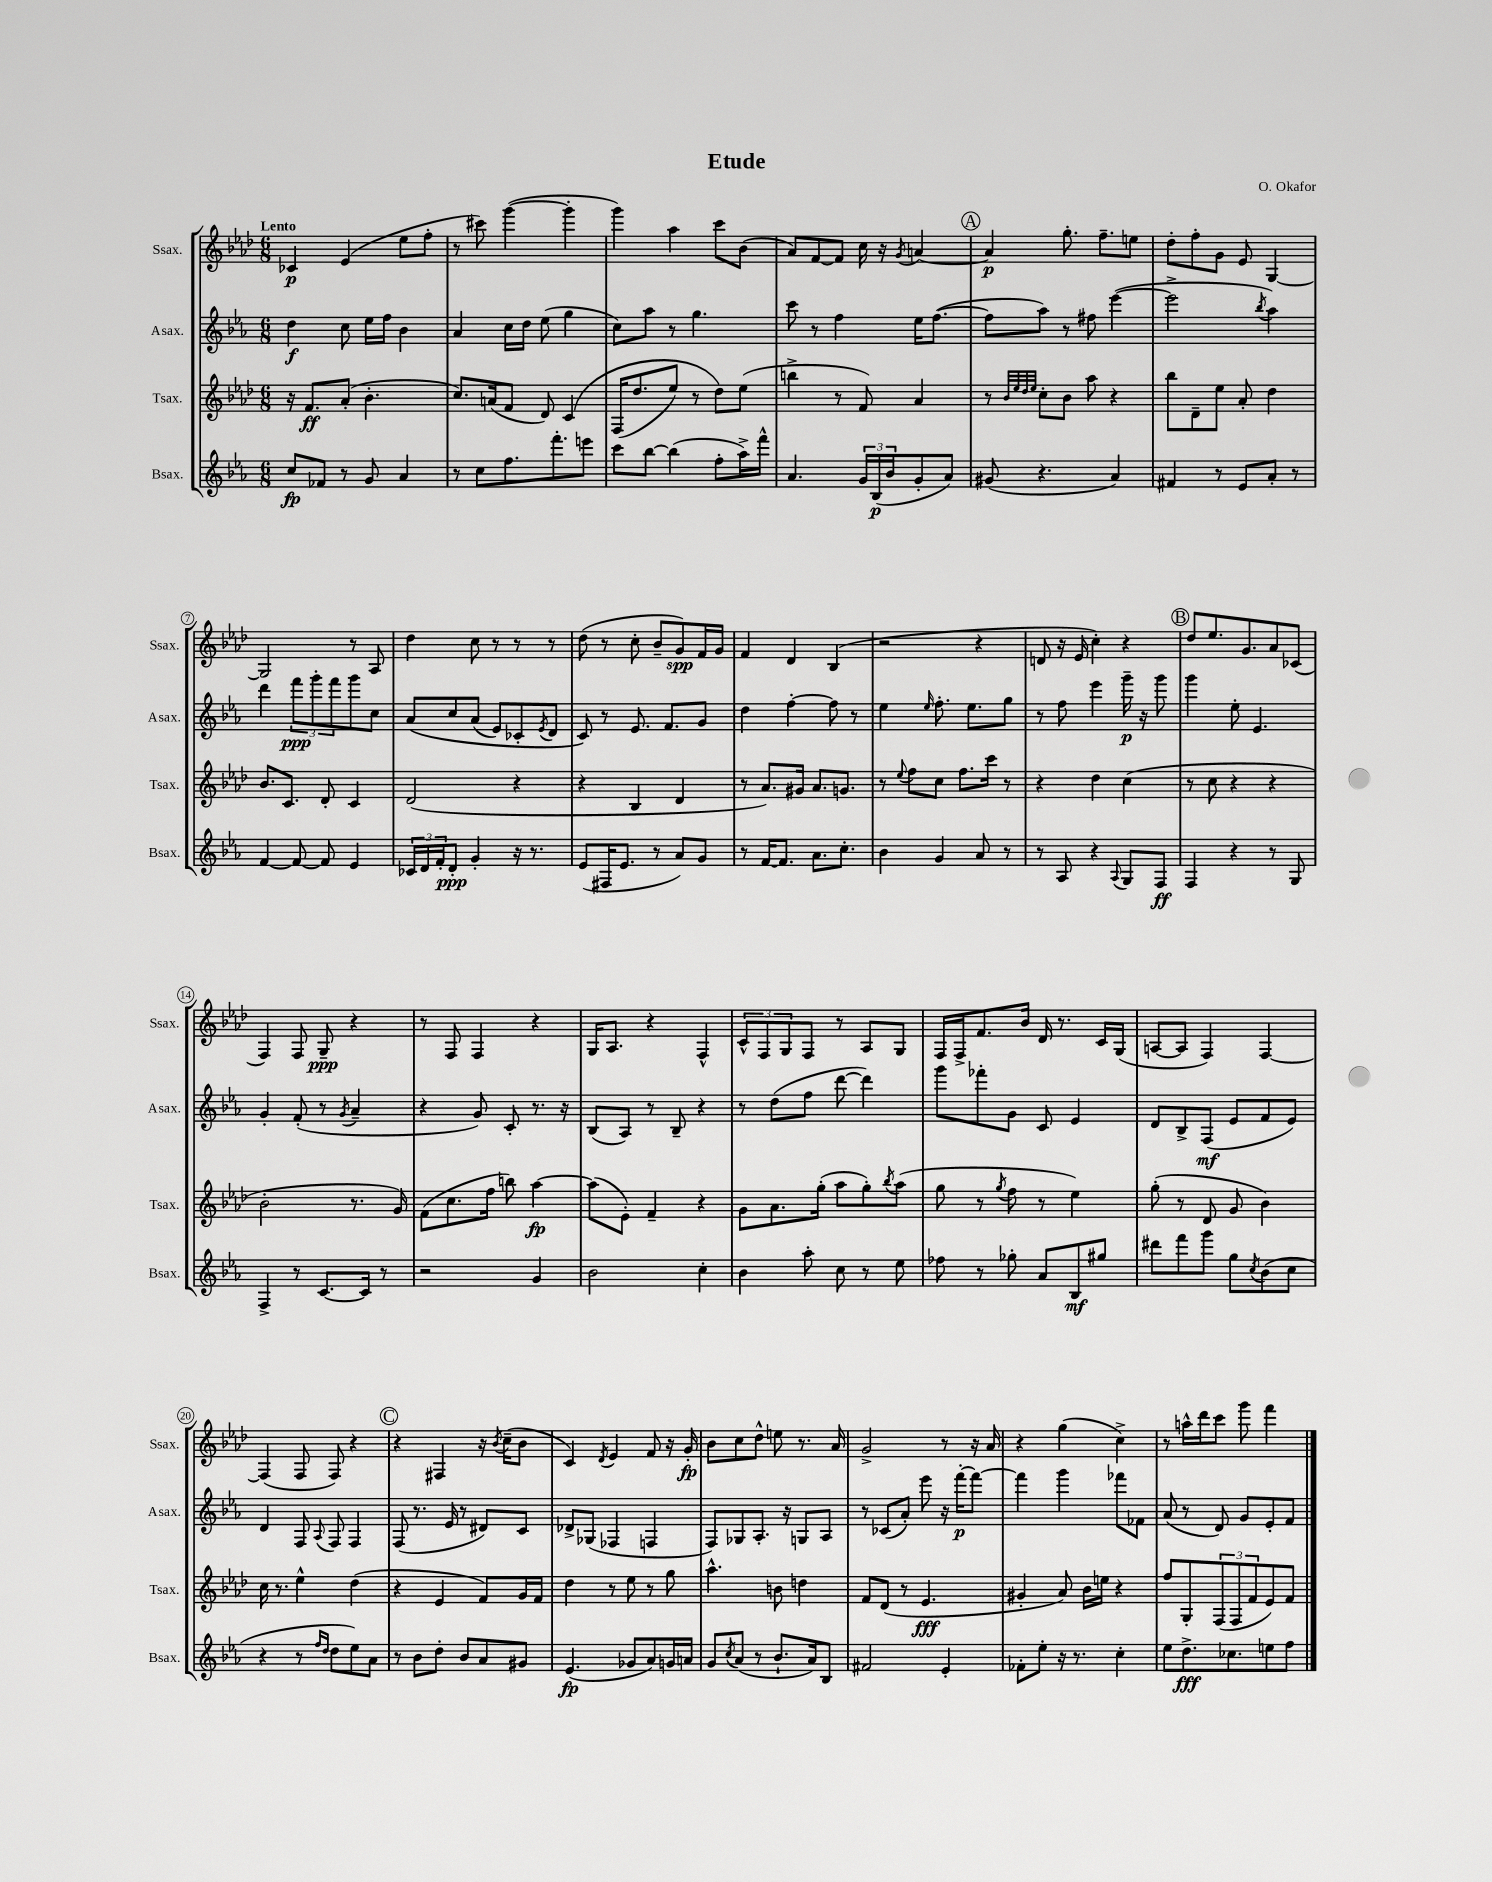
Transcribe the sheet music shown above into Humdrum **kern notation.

**kern	**kern	**kern	**kern
*staff4	*staff3	*staff2	*staff1
*clefG2	*clefG2	*clefG2	*clefG2
*k[b-e-a-]	*k[b-e-a-d-]	*k[b-e-a-]	*k[b-e-a-d-]
*M6/8	*M6/8	*M6/8	*M6/8
8cc	16r	4dd	4c-
.	8.f	.	.
8f-	.	.	.
8r	(8a-'	8cc	(4e-
8g	4.b-'	16ee-	.
.	.	16ff	.
4a-	.	4b-	8ee-
.	.	.	8ff'
=	=	=	=
8r	8.cc)	4a-	8r
8cc	.	.	8ccc#)
.	(16a	.	.
8.ff	8f	16cc	([4ggg
.	.	16dd	.
.	8d-)	(8ee-	.
8.fff'	.	.	.
.	&(4c	4gg	4ggg']
8eee	.	.	.
=	=	=	=
8ccc	(16F	8cc)	4ggg)
.	8.dd-	.	.
[8bb-	.	8aa-	.
(4bb-]	8ee-)	8r	4aa-
.	8r	4.gg	.
8ff'	8dd-&)	.	8ccc
16aa-^)	(8ee-	.	(8b-
16fff^^	.	.	.
=	=	=	=
4.a-	4bb^	8ccc	8a-)
.	.	8r	[8f
.	8r	4ff	8f]
24g	8f)	.	16cc
(24B-	.	.	.
.	.	.	16r
24b-	.	.	.
.	.	.	8qg
8g'	4a-	16ee-	[4a
.	.	([8.ff	.
8a-)	.	.	.
=	=	=	=
(8g#	8r	8ff]	4a]
.	32qqb-	.	.
.	32qqee-	.	.
.	32qqdd-	.	.
.	32qqee-	.	.
4.r	8cc'	8aa-)	.
.	8b-	8r	8.gg'
.	8aa-	8ff#	.
.	.	.	8.ff~
4a-)	4r	([4eee-	.
.	.	.	8ee
=	=	=	=
4f#	8bb-	2eee-^]	8dd-'
.	8d-~	.	8ff'
8r	8ee-	.	8g
8e-	8a-'	.	8e-
.	.	8qbb-	.
8a-'	4dd-	4aa-)	[4G
8r	.	.	.
=	=	=	=
[4f	8.b-	4ddd	2G]
.	8.c	.	.
8f_	.	12fff	.
.	.	12ggg'	.
8f]	8d-'	.	.
.	.	12fff	.
4e-	4c	8ggg	8r
.	.	8cc	8A-
=	=	=	=
24c-	(2d-	&(8a-	4dd-
24d	.	.	.
24f'	.	.	.
8d'	.	8cc	.
4g'	.	(8a-	8cc
.	.	8e-)	8r
16r	4r	8c-'	8r
8.r	.	.	.
.	.	8qe-	.
.	.	8d	8r
=	=	=	=
(8e-	4r	8c&)	(8dd-
16F#	.	8r	8r
8.e-	.	.	.
.	4B-	8.e-	8cc'
8r	.	.	8b-~
.	.	8.f	.
8a-)	4d-	.	8g)
8g	.	8g	16f
.	.	.	16g
=	=	=	=
8r	8r	4dd	4f
[16f	8.a-)	.	.
8.f]	.	.	.
.	.	[4ff'	4d-
.	16g#	.	.
8.a-	8.a-	.	.
.	.	8ff]	(4B-
8.cc'	8.g	.	.
.	.	8r	.
=	=	=	=
4b-	8r	4ee-	2r
.	8qqee-	.	.
.	8ff	.	.
.	.	16qqee-	.
4g	8cc	8.ff'	.
.	8.ff	.	.
.	.	8.ee-	.
8a-	.	.	4r
.	16ccc	.	.
8r	8r	8gg	.
=	=	=	=
8r	4r	8r	8d
8A-	.	8ff	16r
.	.	.	16e-
4r	4dd-	4eee-	4cc')
8qqA-	.	.	.
8G	(4cc	16ggg~	4r
.	.	16r	.
8F	.	8ggg	.
=	=	=	=
4F	8r	4ggg	8dd-
.	8cc	.	8.ee-
4r	4r	8ee-'	.
.	.	.	8.g
.	.	4.e-	.
8r	4r	.	8a-
8G	.	.	(8c-
=	=	=	=
4F^	2b-'	4g'	4F)
8r	.	(8f'	8F
[8.c	.	8r	8G~
.	.	8qg	.
.	8.r	4a-~	4r
16c]	.	.	.
8r	.	.	.
.	16g)	.	.
=	=	=	=
2r	(8f	4r	8r
.	8.cc	.	8F
.	.	8g)	4F
.	16ff	.	.
.	8bb)	8c'	.
4g	[4aa-	8.r	4r
.	.	16r	.
=	=	=	=
2b-	(8aa-]	(8B-	16G
.	.	.	8.A-
.	8e-')	8A-)	.
.	4f~	8r	4r
.	.	8B-~	.
4cc'	4r	4r	4F^^
=	=	=	=
4b-	8g	8r	12c^^
.	.	.	12F
.	8.a-	(8dd	.
.	.	.	12G
8aa-'	.	8ff	8F
.	(16gg'	.	.
8cc	8aa-	[8ddd	8r
8r	8gg')	4ddd])	8A-
.	8qbb-	.	.
8ee-	(8aa-	.	8G
=	=	=	=
8ff-	8gg	8ggg	16F
.	.	.	16F^
8r	8r	8fff-'	8.f
.	8qgg	.	.
8gg-'	8ff	8g	.
.	.	.	16b-
8a-	8r	8c	16d-
.	.	.	8.r
8B-	4ee-)	4e-	.
8gg#	.	.	16c
.	.	.	(16G
=	=	=	=
8ddd#	(8gg'	8d	[8A
8fff	8r	8B-^	8A]
8ggg	8d-	(8F	4F)
8gg	8g	8e-	.
8qcc	.	.	.
(8b-	4b-)	8f	[4F
8cc	.	8e-)	.
=	=	=	=
4r	16cc	4d	(4F]
.	8.r	.	.
8r	4ee-^^	8F	8F
16qqff	.	.	.
16qqdd	.	8qqA-	.
8dd	.	8F	8F)
8ee-)	(4dd-	4F	4r
8a-	.	.	.
=	=	=	=
8r	4r	(8F	4r
8b-	.	8.r	.
8dd'	4e-	.	4F#
.	.	16e-	.
8b-	.	8r	.
8a-	8f)	8d#)	16r
.	.	.	8qb-
.	.	.	(16cc~
8g#	16g	8c	8b-
.	16f	.	.
=	=	=	=
(4.e-	4dd-	8d-^	4c)
.	.	(8G-	.
.	.	.	8qd-
.	8r	4F-	4e-
8g-	8ee-	.	.
8a-)	8r	4F	8f
16g	8gg	.	16r
16a	.	.	16g'
=	=	=	=
8g	4.aa-^^	8F)	8b-
8qcc	.	.	.
(8a-	.	8G-	8cc
8r	.	8.A-'	8dd-^^
8.b-`	8b	.	8ee
.	.	16r	.
.	4dd	8G	8.r
16a-)	.	.	.
8B-	.	8A-	.
.	.	.	16a-
=	=	=	=
2f#	8f	8r	2g^
.	(8d-	(8c-	.
.	8r	8a-')	.
.	4.e-	8eee-	.
4e-'	.	16r	8r
.	.	[16fff'	.
.	.	8fff_	16r
.	.	.	16a-
=	=	=	=
8f-'	4g#'	4fff]	4r
8ee-'	.	.	.
16r	8a-)	4ggg	(4gg
8.r	.	.	.
.	16b-	.	.
.	16ee	.	.
4cc'	4r	8fff-	4cc^)
.	.	8f-	.
=	=	=	=
8ee-	8ff	(8a-	8r
8.dd^	8G'	8r	16aa^^
.	.	.	16ddd-
.	(12F	8d)	8ccc
8.cc-	.	.	.
.	12F	.	.
.	.	8g	8ggg
.	12f	.	.
8ee	8e-)	8e-'	4fff
8ff	8f	8f	.
==	==	==	==
*-	*-	*-	*-
